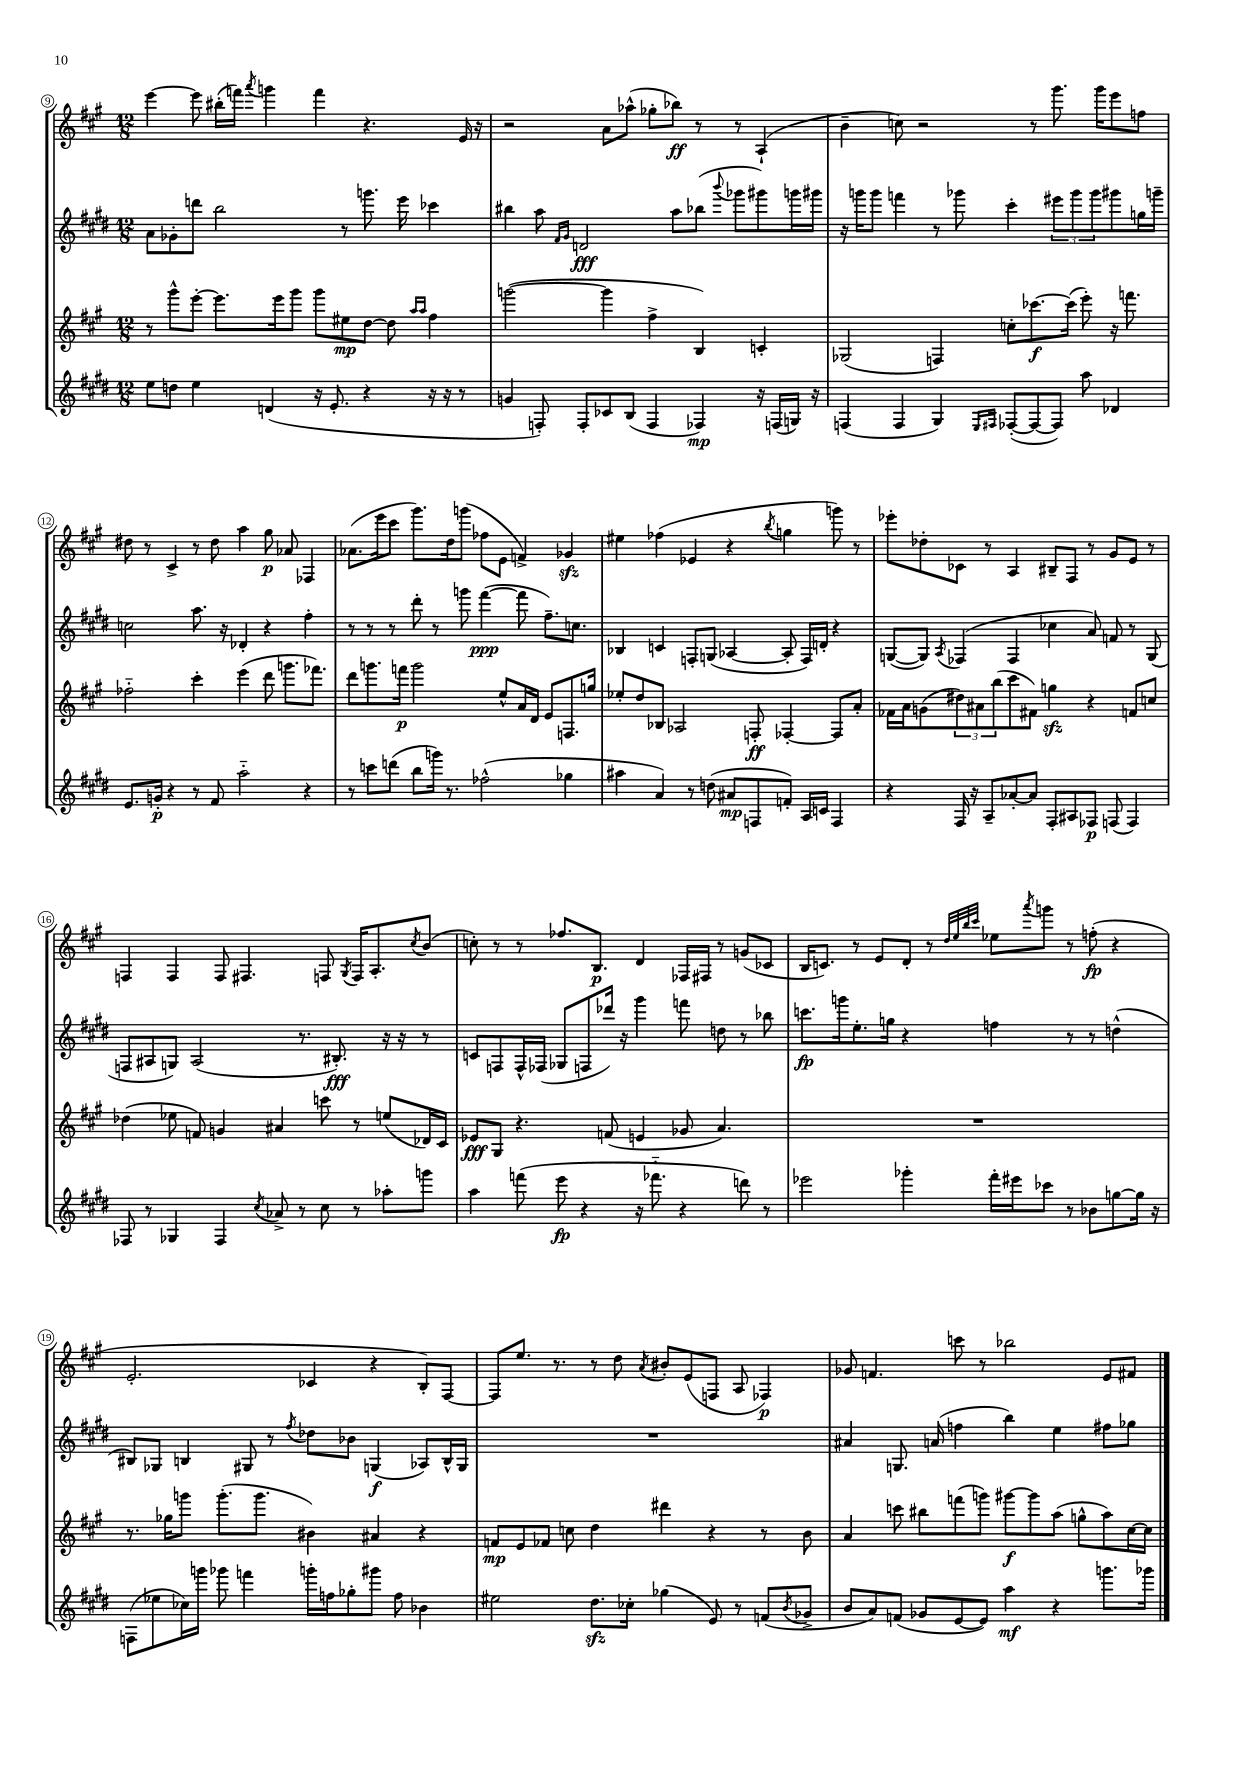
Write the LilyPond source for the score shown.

<<
\new StaffGroup <<
\new Staff = "s0" {
    \clef treble \key a \major \numericTimeSignature \time 12/8
    e'''4~ e'''8 bis''16-.( f'''16) \acciaccatura { a'''8 } g'''4 f'''4 r4. e'16 r16 |
    r2 a'8 aes''8-^( ges''8-. bes''8\ff) r8 r8 a4-!( |
    b'4-- c''8) r2 r8 gis'''8. gis'''16 e'''8 f''8 |
    dis''8 r8 cis'4-> r8 dis''8 a''4 gis''8\p aes'8 fes4 |
    aes'8.( e'''16 cis'''8 gis'''8.) d''16 g'''8( fes''8 e'8 f'4->) ges'4\sfz |
    eis''4 fes''4( ees'4 r4 \acciaccatura { b''8 } g''4 g'''8) r8 |
    ees'''8-. des''8-. ces'8 r8 a4 bis8-- fis8 r8 gis'8 e'8 r8 |
    f4 f4 f8 fis4. f8 \acciaccatura { gis8 } f16 a8.-. \acciaccatura { cis''8 } b'8( |
    c''8-.) r8 r8 fes''8. b8.\p d'4 fes16 fis16 r8 g'8( ces'8 |
    b16 c'8.) r8 e'8 d'8-. r8 \grace { d''32 e''32 b''32 cis'''32 } ees''8 \acciaccatura { a'''8 } g'''8 r8 f''8-.\fp( r4 |
    e'2.-. ces'4 r4 b8-.) fis8~ |
    fis8 e''8. r8. r8 d''8 \acciaccatura { a'8 } bis'8-. e'8( f8 a8 fes4\p) |
    ges'8 f'4. c'''8 r8 bes''2 e'8 fis'8 \bar "|." |
}
\new Staff = "s1" {
    \clef treble \key e \major \numericTimeSignature \time 12/8
    a'8 ges'8-. d'''8 b''2 r8 g'''8. e'''16 ces'''4 |
    bis''4 a''8 \grace { fis'16 gis'16 } d'2\fff a''8 bes''8( \appoggiatura { b'''8 } ges'''8 gis'''8) g'''16 gis'''16 |
    r16 g'''16 g'''8 f'''4 r8 ges'''8 cis'''4-. \tuplet 3/2 { eis'''8 ges'''8 ges'''8 } gis'''8 g''16 g'''16-- |
    c''2 a''8. r16 des'4-. r4 fis''4-. |
    r8 r8 r8 dis'''8-. r8 g'''8 fis'''4~\ppp( fis'''8 fis''8.--) c''8. |
    bes4 c'4 f8-. g8( aes4~ aes8-. f16) d'16-. r4 |
    g8~( g8) \acciaccatura { a8 } fes4( fes4 ces''4 a'8) f'8 r8 g8( |
    f8 ais8 g8) ais2( r8. bis8.-.\fff) r16 r16 r8 |
    c'8 f8 f16-^ fes16( ges8 f8 des'''16) r16 gis'''4 f'''8 d''8 r8 bes''8 |
    c'''8.\fp g'''16 e''8.-. g''16 r4 f''4 r8 r8 d''4-^( |
    bis8) ges8 b4 gis8 r8 \acciaccatura { fis''8 } des''8 bes'8 g4\f( aes8) b16-^ g16 |
    R1. |
    ais'4 g8. a'16( f''4 b''4) e''4 fis''8 ges''8 \bar "|." |
}
\new Staff = "s2" {
    \clef treble \key a \major \numericTimeSignature \time 12/8
    r8 gis'''8-^ e'''8~-. e'''8. e'''16 gis'''8 gis'''8 eis''8\mp d''8~ d''8 \grace { a''16 a''16 } fis''4 |
    g'''2~( g'''4 fis''4-> b4) c'4-. |
    ges2( f4) c''8-. ces'''8.~\f ces'''16( e'''8-.) r16 f'''8. |
    fes''2-_ cis'''4-. e'''4( d'''8 g'''8. fes'''8.) |
    d'''8 g'''8. f'''16\p g'''2 e''8-^ a'16 d'16 e'8 f8. g''16 |
    ees''8-. d''8 bes8 aes2 f8-.\ff fes4~-. fes8 a'8-. |
    fes'16 a'16 g'8( \tuplet 3/2 { dis''8) ais'8 b''8( } cis'''8 fis'8) g''4\sfz r4 f'8 c''8 |
    des''4( ees''8 f'8) g'4 ais'4 c'''8 r8 e''8( des'16) cis'16 |
    ees'8\fff gis8 r4. f'8( e'4 ges'8 a'4.) |
    R1. |
    r8. ges''16 g'''8 g'''8.-.( g'''8. bis'4) ais'4 r4 |
    f'8\mp e'8 fes'8 c''8 d''4 dis'''4 r4 r8 b'8 |
    a'4 c'''8 bis''8 f'''8( g'''8) gis'''8~\f gis'''8 a''8( g''8-^ a''8) cis''16~ cis''16 \bar "|." |
}
\new Staff = "s3" {
    \clef treble \key e \major \numericTimeSignature \time 12/8
    e''8 d''8 e''4 d'4( r16 e'8.-. r4 r16 r16 r8 |
    g'4 f8-.) f8-. ces'8 b8( f4 fes4\mp) r16 f16( g16) r16 |
    f4( f4 gis4) \grace { e16 fis16 } fes8~-.( fes8~ fes8) a''8 des'4 |
    e'8. g'16-.\p r4 r8 fis'8 a''2-_ r4 |
    r8 c'''8 d'''8( b''8 g'''16) r8. fes''2-^( ges''4 |
    ais''4 a'4) r8 d''8( ais'8\mp f8 f'8-.) a16 c'16 f4 |
    r4 fis16 r16 a8-- aes'8~-. aes'8 fis8-. ais8 fes8\p f8( f4) |
    fes8 r8 ges4 fes4 \acciaccatura { cis''8 } aes'8-> r8 cis''8 r8 aes''8-. g'''8 |
    a''4 f'''8( e'''8\fp r4 r16 fes'''8.-_ r4 d'''8) r8 |
    ees'''2 ges'''4-. fis'''16-. eis'''16 ces'''8 r8 bes'8 g''8~ g''16 r16 |
    f8( ees''8 ces''16) g'''16 ges'''8 f'''4 g'''16-. f''16 ges''8-. gis'''8 f''8 bes'4 |
    eis''2 dis''8.\sfz ces''16-. ges''4( e'8) r8 f'8( \acciaccatura { b'8 } ges'8-> |
    b'8 a'8) f'8( ges'8 e'8~ e'8) a''4\mf r4 g'''8. ges'''16 \bar "|." |
}
>>
>>
\layout { \context { \Score currentBarNumber = #9 \override BarNumber.stencil = #(make-stencil-circler 0.1 0.3 ly:text-interface::print) } }
